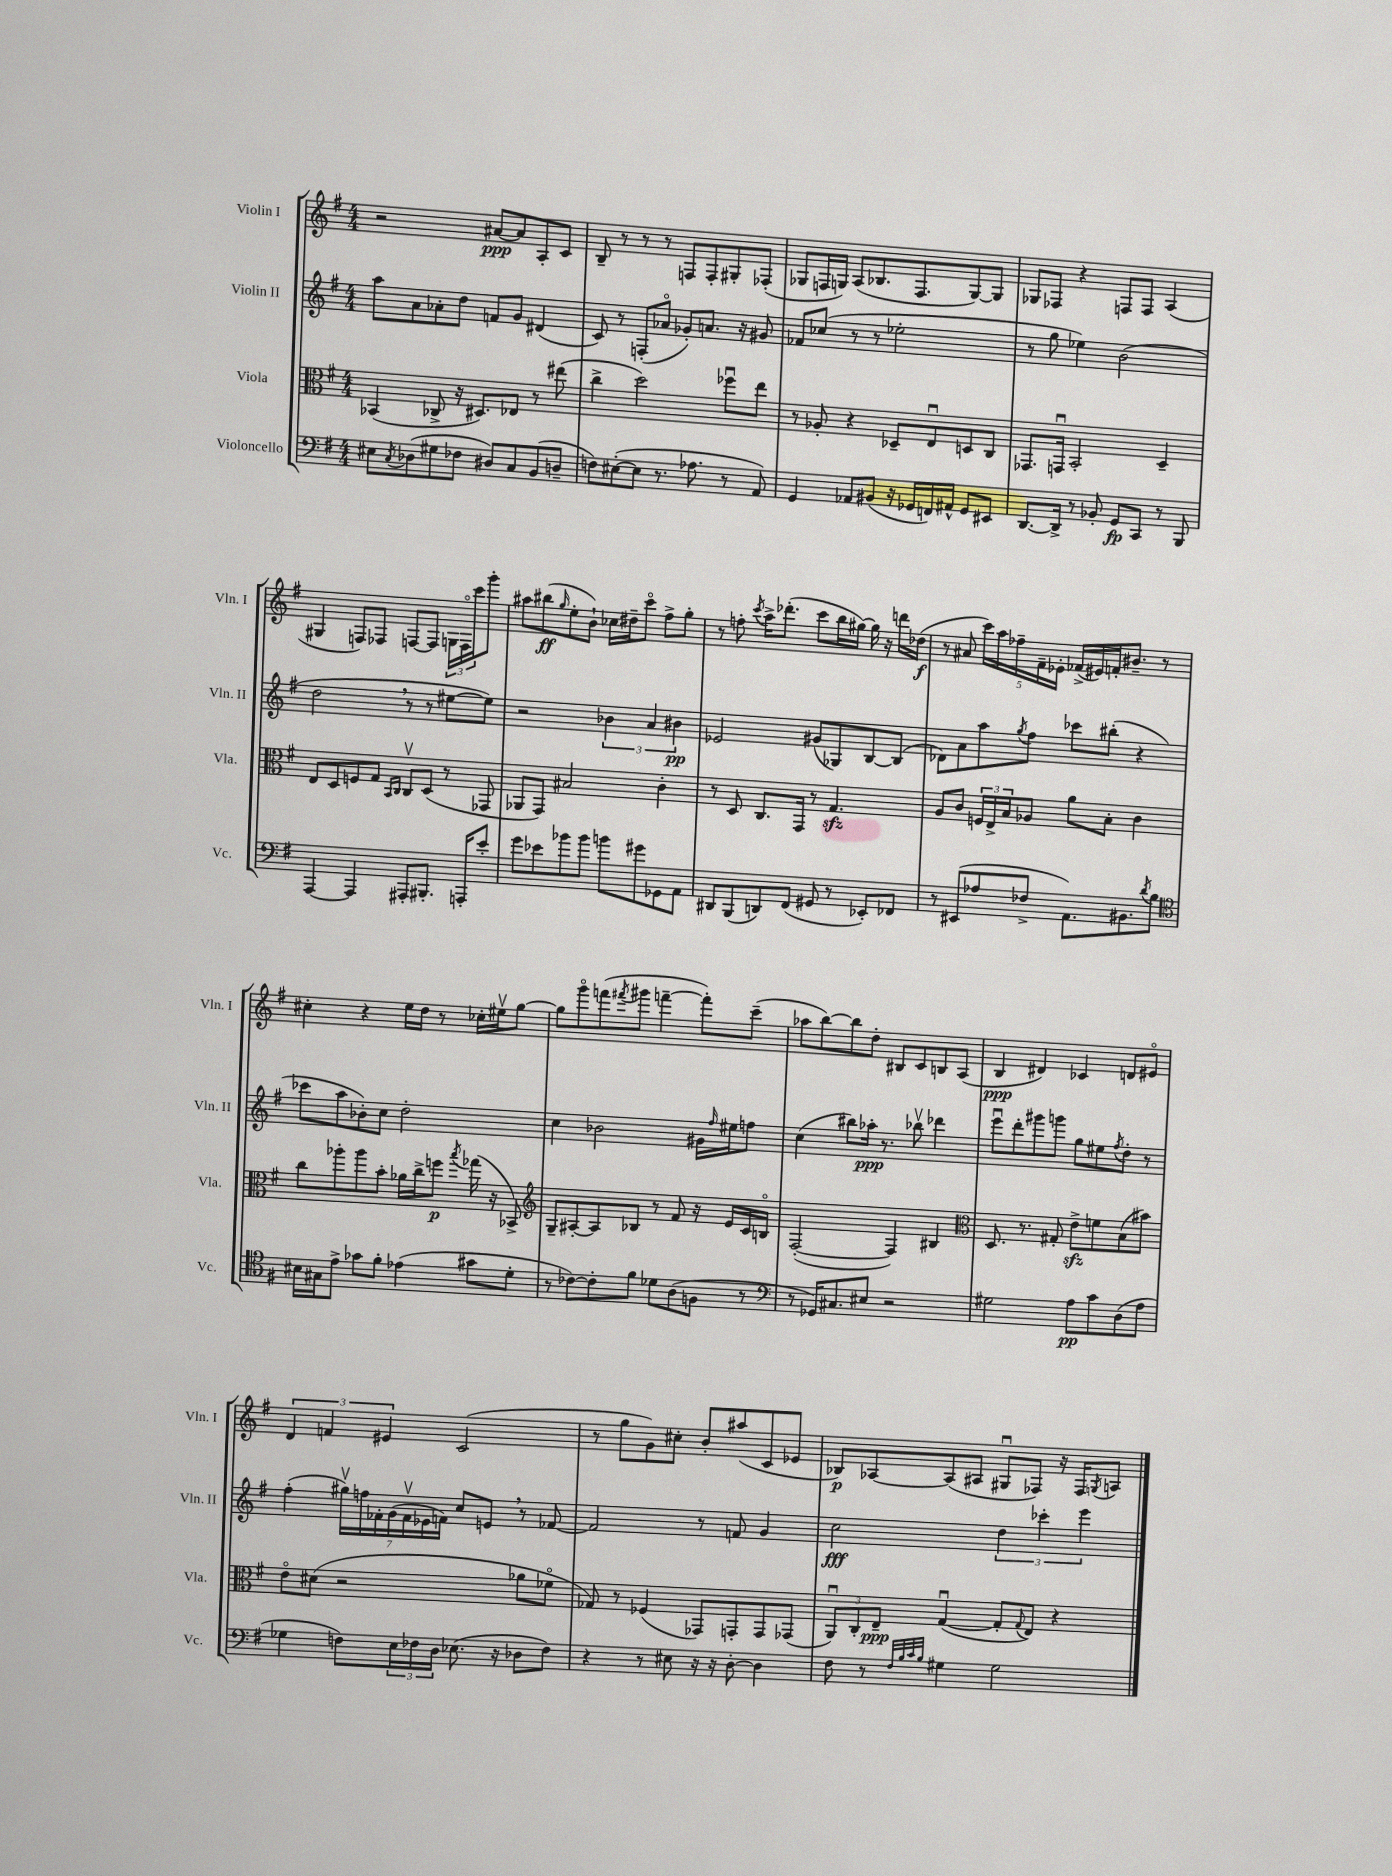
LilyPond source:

<<
\new StaffGroup <<
\new Staff = "s0" \with { instrumentName = "Violin I" shortInstrumentName = "Vln. I" } {
    \clef treble \key g \major \numericTimeSignature \time 4/4
    r2 ais'8~\ppp ais'8 a8-. c'8 |
    b8-- r8 r8 r8 f8 f8-. gis8-. fes8-.( |
    ges8 f16 g16) a8( bes8. f8. g8~) g8 |
    ges8 fes8 r4 f8 f8 a4( |
    gis4 f8) fes8 f8~ f8 \tuplet 3/2 { g16 f16\flageolet c'''16 } g'''8-. |
    ais''8 bis''8\ff( \grace { g''16 } e''8-. b'8-!) ces''16 dis''16-- c'''8\flageolet fis''8-> g''8-. |
    r8 f''8-. \acciaccatura { c'''8 } a''16-> des'''8.-.( c'''8 b''16 gis''16~) gis''16 r16 d'''16 des''16\f( |
    r8 ais'8 \tuplet 5/4 { c'''16) a''16 fes''16-- fis'16-- ees'16-. } fes'16->( eis'16) f'16-. bis'8.-- r8 |
    cis''4-. r4 e''16 d''16 r8 ces''16-. eis''16\upbow g''8~ |
    g''8 g'''8\flageolet f'''8( \acciaccatura { fis'''8 } gis'''8 f'''4~-- f'''8-.) c'''8--( |
    aes''8 b''8~) b''8 d''8-. bis8 c'8 b8 a8( |
    b4\ppp dis'4) ces'4 d'8 eis'8\flageolet |
    \tuplet 3/2 { d'4 f'4 eis'4 } c'2( |
    r8 g''8 g'8) cis''8-. b'8-. ais''8( c'8 ees'8 |
    bes8\p) aes8~ aes8( ais8 gis8\downbow fes8) r16 fes16 \acciaccatura { g8 } a8 \bar "|." |
}
\new Staff = "s1" \with { instrumentName = "Violin II" shortInstrumentName = "Vln. II" } {
    \clef treble \key g \major \numericTimeSignature \time 4/4
    a''8 a'8 aes'8-. d''8 f'8 g'8 dis'4( |
    c'8) r8 f8-.( aes'8\flageolet ges'8-.) a'8. r16 gis'8 |
    fes'8 ces''8( r8 r8 ees''2-. |
    r8 g''8 ees''4) b'2( |
    d''2 \breathe r8 r8 eis''8~ eis''8) |
    r2 \tuplet 3/2 { bes'4 a'4 bis'4\pp } |
    ees'2 gis'8( ges8) b8~ b8( |
    des'8) a'8 a''8 \acciaccatura { g''8 } fis''8 ces'''8 bis''8-.( r4 |
    ces'''8 a''8 bes'8-.) c''8 d''2-. |
    c''4 bes'2 gis'16 \grace { fis''16 } eis''16 f''8 |
    c''4( bis''8) aes''16-.\ppp r8. bes''8\upbow des'''4 |
    e'''8\downbow d'''8-. gis'''8 g'''8 g''8 eis''8 \acciaccatura { fis''8 } d''8-. r8 |
    fis''4-.( \tuplet 7/4 { gis''16\upbow) f''16 fes'16-. g'16( fes'16\upbow ees'16 f'16) } c''8 e'8 \breathe r8 fes'8~ |
    fes'2 r8 f'8 g'4 |
    c''2\fff \tuplet 3/2 { d''4 ces'''4-. e'''4 } \bar "|." |
}
\new Staff = "s2" \with { instrumentName = "Viola" shortInstrumentName = "Vla." } {
    \clef alto \key g \major \numericTimeSignature \time 4/4
    bes,4( ces8-> r16 dis8.) ees8 r8 eis''8( |
    c''4-> d''2) fes''8\downbow e''8 |
    r8 aes8-. r4 des8-- e8\downbow d8 c8 |
    ges,8. g,16\downbow b,2-. d4-- |
    e8 d8 f8 g8 \grace { b,16 c16 } c8\upbow d8( r8 ges,8 |
    aes,8 g,8) bis2 c'4-. |
    r8 d8 c8. g,16 r8 g4.\sfz |
    a8 c'8 \tuplet 3/2 { f16 e16-> b16 } aes8 a'8 b8-. c'4 |
    c''8 aes''8-. aes''8 b'8-. aes'16 c''16-> f''8\p \acciaccatura { b''8 } ges''16( r16 bes,8->) |
    \clef treble g8-- ais8~-. ais8 bes8 r8 fis'8 r16 e'16 c'16 b16\flageolet |
    fis2~-.( fis4) bis4 |
    \clef alto d8. r8. gis8-. e'8->\sfz f'8 b8( bis'8) |
    e'8\flageolet dis'8( r2 aes'8 fes'8\flageolet |
    ges8) r8 fes4( ges,8) g,8-. g,8 ges,8( |
    \tuplet 3/2 { a,8\downbow) c8-. e8--\ppp } g4~\downbow( g8-. \appoggiatura { g8 } e8) r4 \bar "|." |
}
\new Staff = "s3" \with { instrumentName = "Violoncello" shortInstrumentName = "Vc." } {
    \clef bass \key g \major \numericTimeSignature \time 4/4
    eis8 \acciaccatura { c8 } des8( gis8 fes8 dis8) c8 b,8( d8-- |
    f8) eis8~-.( eis8 r8. aes8. r8 a,8) |
    g,4 aes,8 bis,8( r16 ges,16 f,16) ais,16-^ ges,8 eis,8 |
    d,8.~ d,16-> r8 bes,8-. g,8\fp c,8 r8 b,,8 |
    a,,4~ a,,4 ais,,8-. bis,,8.-. a,,16-. e'8-. |
    g'8 ees'8 bes'8 bes'8 b'8 gis'8 ges,8 a,8 |
    dis,8 b,,8( d,8) fis,8( gis,8 r8 ees,8-.) fes,8 |
    r8 eis,8( aes8 fes8-> a,8.) bis,8. \acciaccatura { d'8 } b8 |
    \clef tenor bis16 gis16 e'8-> ges'8 fis'8-. ees'4( gis'8 d'8-. |
    r8 ces'8~) ces'8-. fis'8 des'8 a8( f8 r8 |
    \clef bass r8 ges,16) cis8. eis8 r2 |
    gis2 a8\pp c'8 d8( a8 |
    ges4 f8) \tuplet 3/2 { e16 fes16 d16 } ees8.( r16 des8 fes8) |
    r4 r8 eis8 r16 r16 d8~-. d4 |
    fis8 r8 \grace { fis32 b32 c'32 b32 } gis4 gis2 \bar "|." |
}
>>
>>
\layout { \context { \Score \remove "Bar_number_engraver" } }
